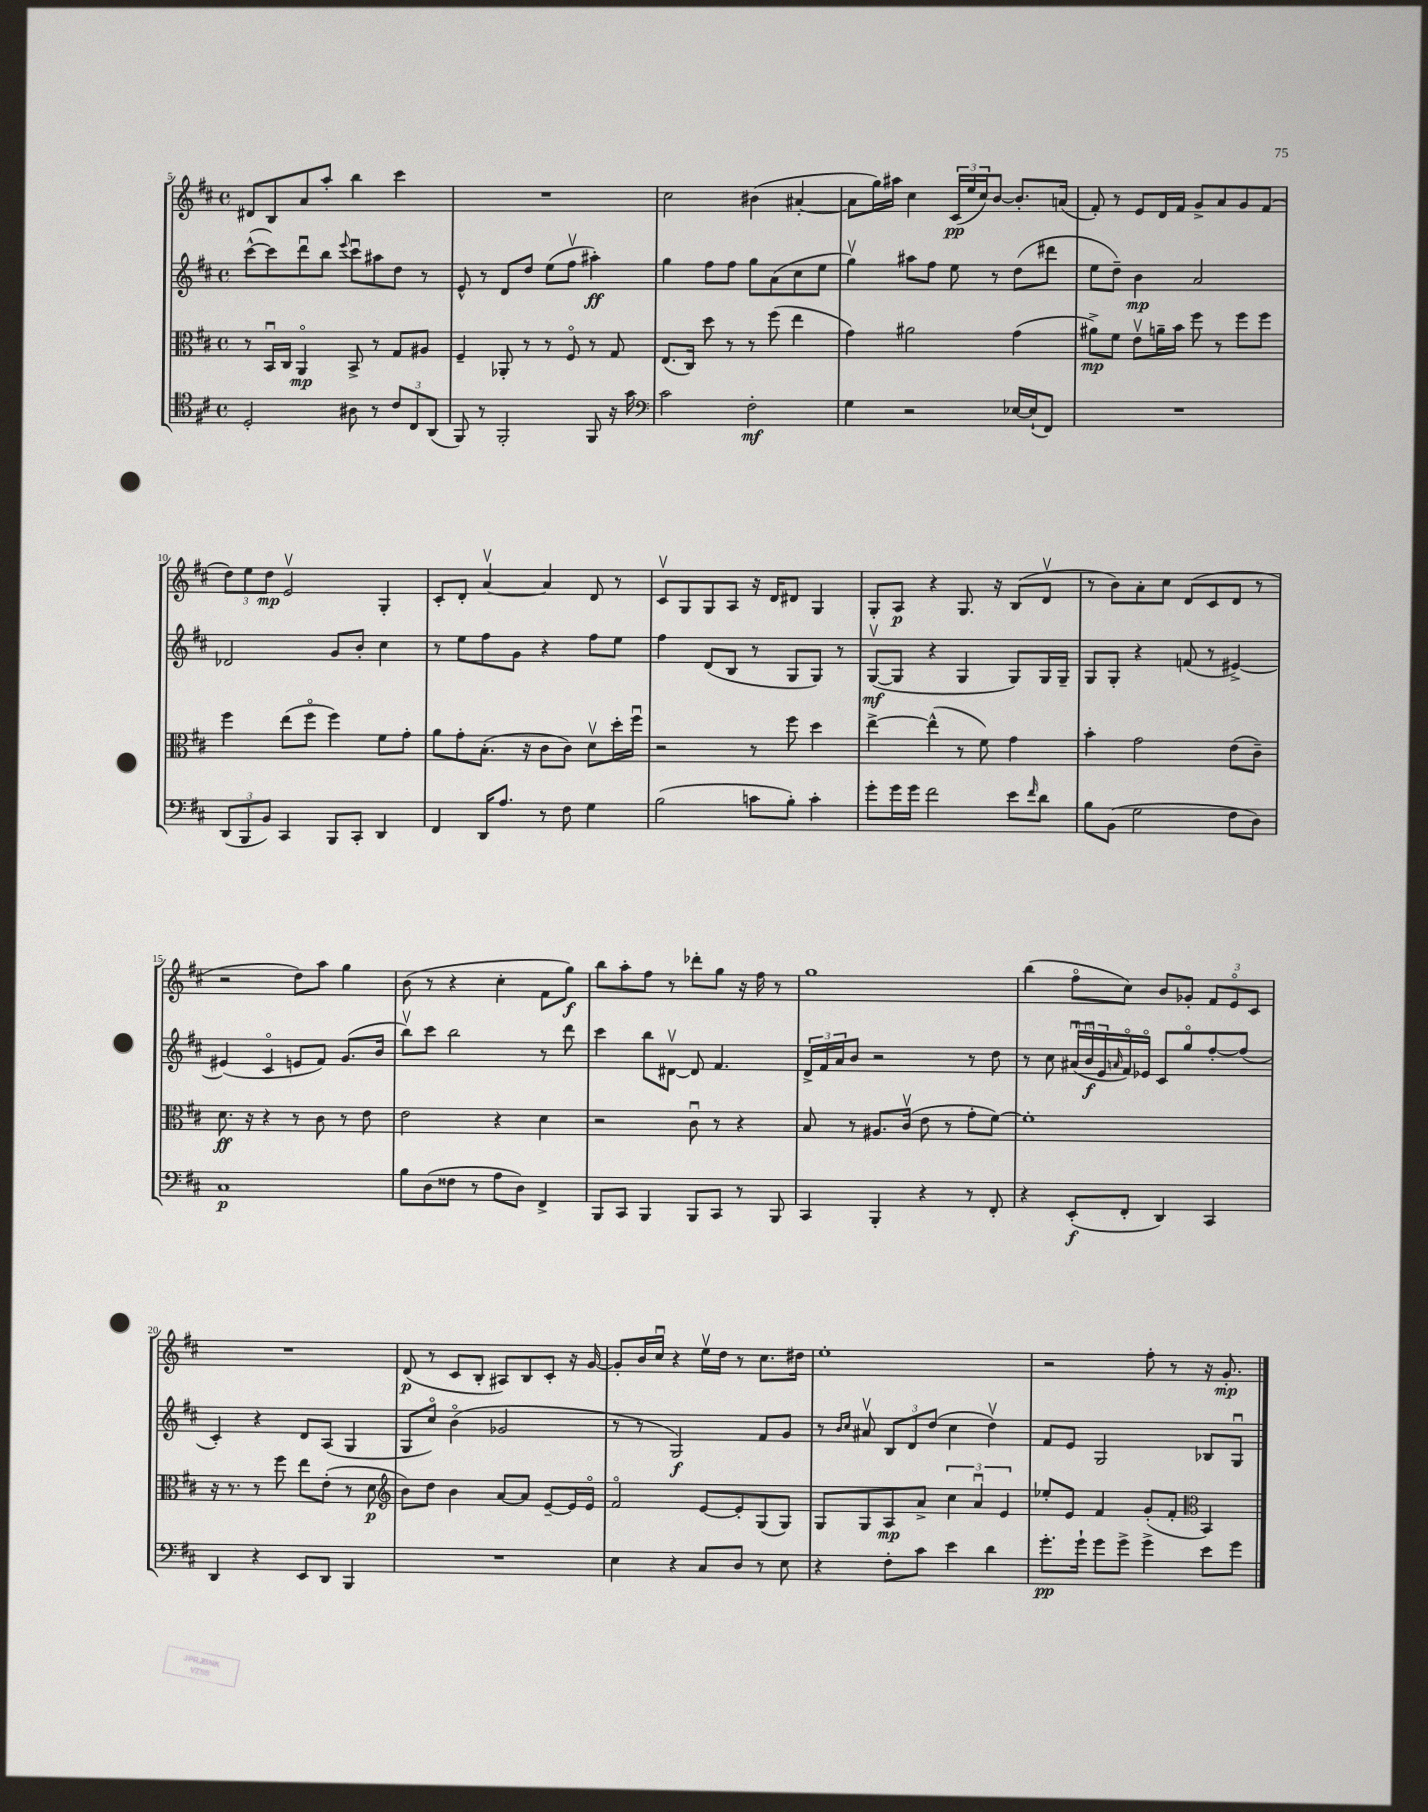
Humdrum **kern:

**kern	**kern	**kern	**kern
*staff4	*staff3	*staff2	*staff1
*clefC4	*clefC3	*clefG2	*clefG2
*k[f#c#]	*k[f#c#]	*k[f#c#]	*k[f#c#]
*M4/4	*M4/4	*M4/4	*M4/4
*met(c)	*met(c)	*met(c)	*met(c)
2D'	8r	([8ccc#^^	8d#
.	16BBu	8ccc#])	8B
.	16C#	.	.
.	4AAo	8dddu	8a
.	.	8bb	8aa'
.	.	8qqeee	.
8A#	8BB^	8ccc#u	4bb
8r	8r	8aa#	.
12c#	8G	8dd	4ccc#
12C#	.	.	.
.	8A#	8r	.
(12AA	.	.	.
=	=	=	=
8FF#)	4F#~	8e^^	1r
8r	.	8r	.
2FF#'	8AA-'	8d	.
.	8r	8dd	.
.	8r	(8ee	.
.	8F#o	8ff#v	.
8FF#	8r	4aa#')	.
16r	8G	.	.
16g	.	.	.
=	=	=	=
*clefF4	*	*	*
2c#	(8.E	4gg	2cc#
.	16C#)	.	.
.	8dd	8ff#	.
.	8r	8ff#	.
2F#'	8r	8gg	(4b#
.	(8ff#	(8a	.
.	4ee	8cc#	[4a#'
.	.	8ee	.
=	=	=	=
4G	4g)	4ggv)	8a#]
.	.	.	16gg)
.	.	.	16aa#
2r	2a#	8aa#	4cc#
.	.	8ff#	.
.	.	8ee	(24c#
.	.	.	24ee
.	.	.	24cc#)
.	.	8r	[8b
[16E-	(4g	(8dd	8.b']
(16E-`]	.	.	.
8FF#)	.	8ddd#	.
.	.	.	(16a
=	=	=	=
1r	8a#^)	8ee	8f#')
.	8f#	8dd~)	8r
.	8ev	4b	8e
.	16a~	.	16d
.	16b	.	16f#
.	8ff#	2a	8g^
.	8r	.	8a
.	8ff#	.	8g
.	8ff#	.	(8f#
=	=	=	=
(12DD	4ff#	2d-	12dd)
12BBB	.	.	12ee
12BB)	.	.	12dd
4CC#	(8ee	.	2ev
.	8ff#o	.	.
8BBB	4ff#)	8g	.
8CC#'	.	8b'	.
4DD	8f#	4cc#	4G'
.	8g'	.	.
=	=	=	=
4FF#	8a	8r	8c#'
.	8g'	8ee	8d'
16DD	(8.B'	8ff#	[4av
8.A	.	.	.
.	.	8g	.
.	16r	.	.
8r	8c#	4r	4a]
8F#	8c#)	.	.
4G	8dv	8ff#	8d
.	16dd'	8ee	8r
.	16ff#u	.	.
=	=	=	=
(2B	2r	4ff#	8c#v
.	.	.	8G
.	.	(8d	8G
.	.	8B	8A
8c	8r	8r	16r
.	.	.	16d
8B')	8ff#	8G	8d#
4c'	4dd	8G)	4G
.	.	8r	.
=	=	=	=
8g'	[4ee^	([8Gv	8G'
16g	.	8G]	8A
16g	.	.	.
2f#	(4ee^^]	4r	4r
.	8r	4G	8.G
.	8f#)	.	.
.	.	.	16r
8e	4g	8G)	(8B
16qqf#	.	.	.
8d	.	16G	8dv
.	.	16G~	.
=	=	=	=
8B	4b'	8G	8r
(8BB	.	8G'	8b)
2G	2g	4r	8a'
.	.	.	8cc#
.	.	(8f	(8d
.	.	8r	8c#
8F#	(8e	[4e#^)	8d
8D)	8c#~)	.	8r
=	=	=	=
1C#	8.d	(4e#]	2r
.	16r	.	.
.	4r	4c#o	.
.	8r	8e	8dd)
.	8c#	8f#)	8aa
.	8r	(8.g	4gg
.	8e	.	.
.	.	16b	.
=	=	=	=
8B	2e	8bbv)	(8b
(8D	.	8ccc#	8r
8F##	.	2bb	4r
8r	.	.	.
8A	4r	.	4cc#'
8D)	.	.	.
4FF#^	4d	8r	8f#
.	.	8ddd	8gg)
=	=	=	=
8BBB	2r	4ccc#	8bb
8CC#	.	.	8aa'
4BBB	.	8bb	8ff#
.	.	[8d#v	8r
8BBB	8c#u	8d#]	8ddd-'
8CC#	8r	4.f#	8gg
8r	4r	.	16r
.	.	.	16ff#
8BBB	.	.	8r
=	=	=	=
4CC#	8B	24d^	1gg
.	.	24f#	.
.	.	24a	.
.	8r	8b	.
4BBB'	8.A#	2r	.
.	(16c#v	.	.
4r	8e	.	.
.	8r	.	.
8r	8g'	8r	.
8FF#'	[8f#)	8dd	.
=	=	=	=
4r	1f#']	8r	(4bb
.	.	8cc#	.
(8EE'	.	(24a#u	8ff#o
.	.	24bu	.
.	.	24e	.
.	.	16qqa	.
8FF#'	.	16f#o)	8cc#)
.	.	16e-o	.
4DD)	.	8c#	8b
.	.	8ggo	8g-'
4CC#	.	[8ff#'	12f#
.	.	.	12eo
.	.	(8ff#]	.
.	.	.	12c#
=	=	=	=
4DD	16r	4c#')	1r
.	8.r	.	.
4r	8r	4r	.
.	8ff#	.	.
8EE	8ee	8d	.
8DD	(8e'	(8A	.
4BBB	8r	4G	.
.	8d	.	.
=	=	=	=
*	*clefG2	*	*
1r	8b)	8G	(8d
.	8dd	8cc#o)	8r
.	4b	(4bo	8c#
.	.	.	8B'
.	[8a	2g-	8A#)
.	8a]	.	8B
.	[8e~	.	8c#'
.	16e]	.	16r
.	16eo	.	[16g
=	=	=	=
4E	2f#o	8r	8g']
.	.	8r	16b
.	.	.	16cc#u
4r	.	2G)	4r
8C#	[8e	.	16eev
.	.	.	16dd
8D	8e']	.	8r
8r	(8G	8f#	8.cc#
8E	8G)	8g	.
.	.	.	16dd#
=	=	=	=
4r	8G	8r	1ee'
.	.	16qqb	.
.	.	16qqcc#	.
.	8G	8a#v	.
8F#'	8A	12B	.
.	.	12d	.
8c#	8a^	.	.
.	.	(12dd	.
4e	6cc#	4cc#	.
.	6au	.	.
4d	.	4ddv)	.
.	6e	.	.
=	=	=	=
8.g'	8ee-'	8f#	2r
.	8e	8e	.
16g`	.	.	.
8g	4f#	2G	.
8g^	.	.	.
4g^	(8g'	.	8ff#'
.	8f#'	.	8r
*	*clefC3	*	*
8e	4BB)	8B-	16r
.	.	.	8.g'
8g	.	8Gu	.
==	==	==	==
*-	*-	*-	*-
